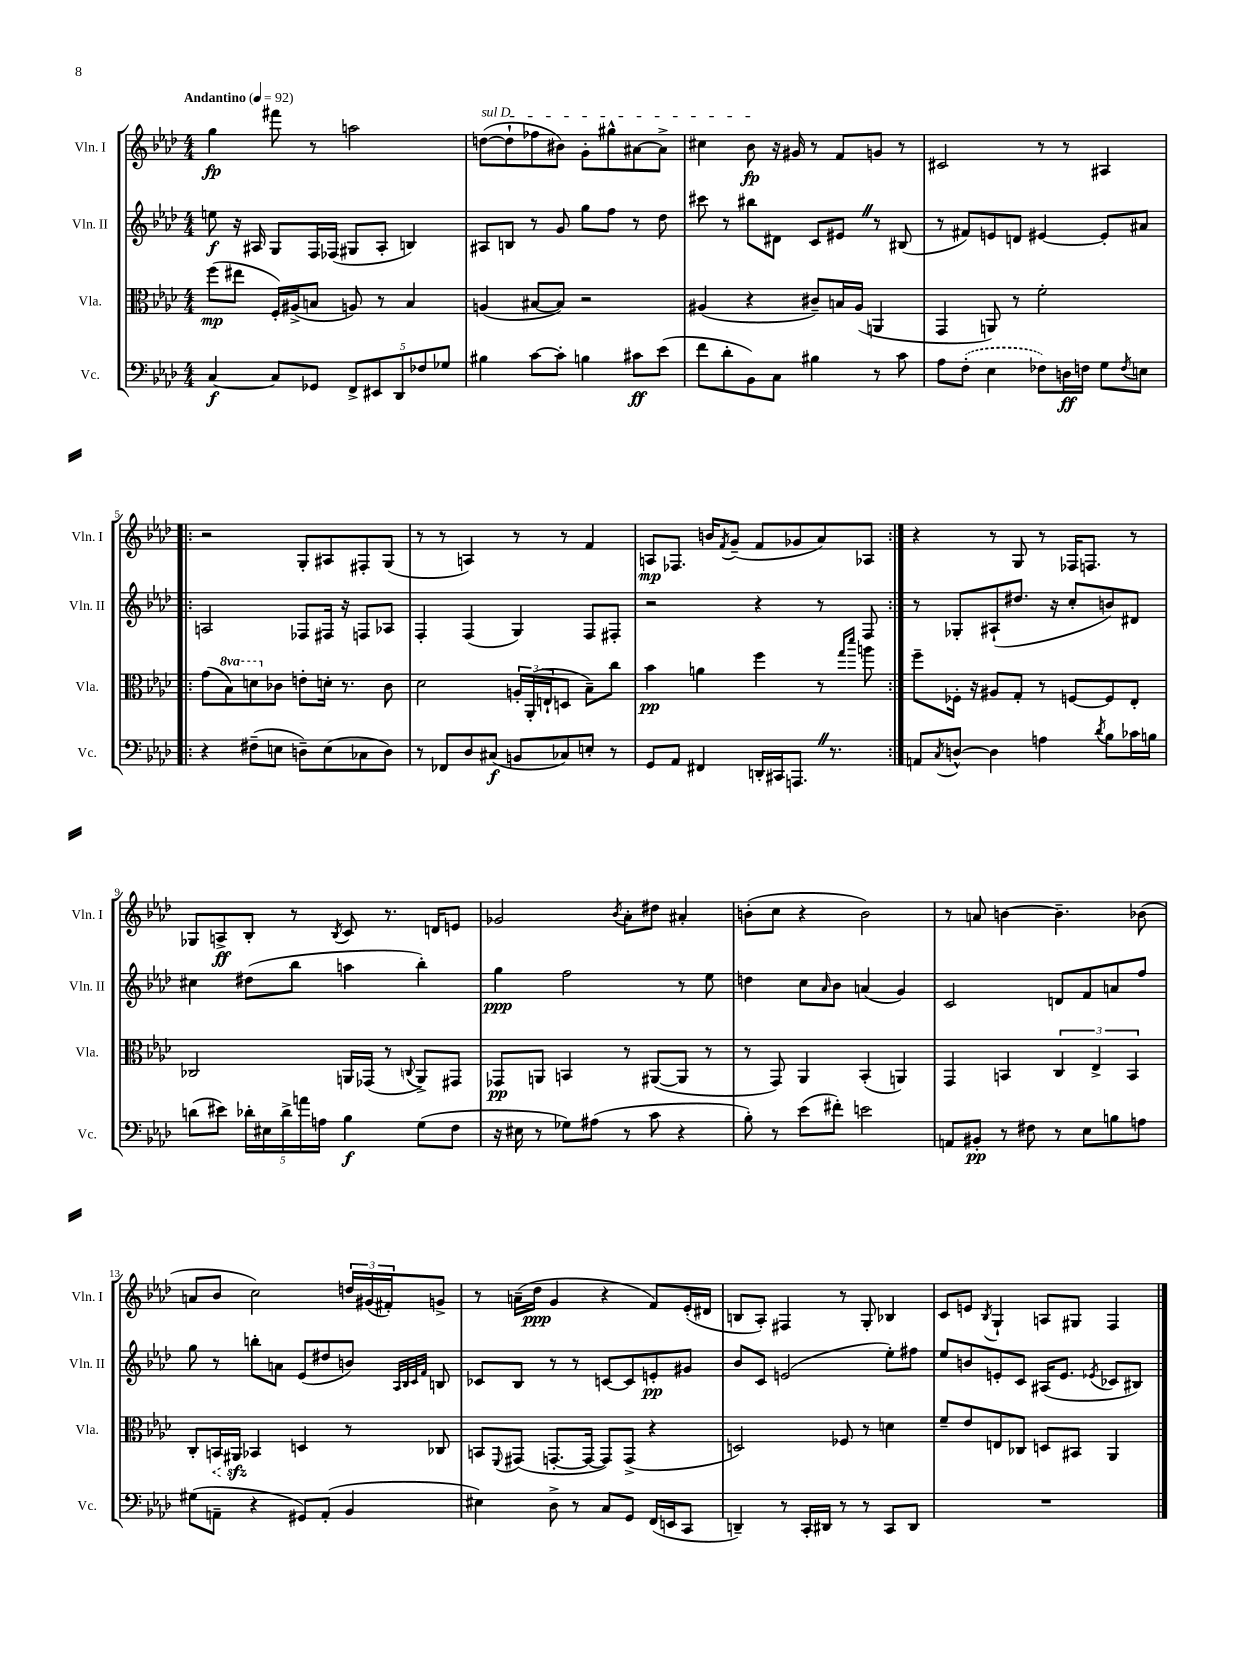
<<
\new StaffGroup <<
\new Staff = "s0" \with { instrumentName = "Vln. I" shortInstrumentName = "Vln. I" } {
    \clef treble \key aes \major \numericTimeSignature \time 4/4 \tempo "Andantino" 4 = 92
    g''4\fp fis'''8 r8 a''2 |
    \once \override TextSpanner.bound-details.left.text = \markup { \italic "sul D" } d''8~\startTextSpan( d''8-! fes''8 bis'8) g'8-. gis''8-^ ais'8~ ais'8-> |
    cis''4 bes'8\fp\stopTextSpan r16 gis'16 r8 f'8 g'8 r8 |
    cis'2 r8 r8 ais4 |
    \repeat volta 2 { r2 g8-. ais8 fis8-. g8( |
    r8 r8 a4) r8 r8 f'4 |
    a8\mp fes8. b'16 \acciaccatura { f'8 } g'8--( f'8 ges'8 aes'8) aes8 | }
    r4 r8 g8 r8 fes16 f8. r8 |
    ges8 a8->\ff bes8-. r8 \acciaccatura { bes8 } c'8 r8. d'16 e'8 |
    ges'2 \acciaccatura { bes'8 } aes'8-. dis''8 ais'4-. |
    b'8-.( c''8 r4 b'2) |
    r8 a'8 b'4~ b'4.-- bes'8( |
    a'8 bes'8 c''2) \tuplet 3/2 { d''16 gis'16( fis'16-.) } g'8-> |
    r8 a'16--( des''16\ppp g'4 r4 f'8) ees'16-.( dis'16 |
    b8 aes8-.) fis4 r8 g8-. bes4 |
    c'8 e'8 \acciaccatura { bes8 } g4-! a8 gis8 f4 \bar "|." |
}
\new Staff = "s1" \with { instrumentName = "Vln. II" shortInstrumentName = "Vln. II" } {
    \clef treble \key aes \major \numericTimeSignature \time 4/4
    e''8\f r16 ais16 g8 f16 fes16( gis8 ais8-. b4) |
    ais8 b8 r8 g'8 g''8 f''8 r8 des''8 |
    cis'''8 r8 bis''8 dis'8 c'8 eis'8 \once \override BreathingSign.text = \markup { \musicglyph "scripts.caesura.straight" } \breathe r8 bis8( |
    r8 fis'8) e'8 d'8 eis'4~ eis'8-. ais'8 |
    \repeat volta 2 { a2 fes8 fis16 r16 f8 aes8 |
    f4-. f4( g4) f8 fis8-. |
    r2 r4 r8 f8 | }
    r8 ges8-. ais8-!( dis''8. r16 c''8-. b'8) dis'8 |
    cis''4 dis''8( bes''8 a''4 bes''4-.) |
    g''4\ppp f''2 r8 ees''8 |
    d''4 c''8 \grace { aes'16 } bes'8 a'4( g'4) |
    c'2 d'8 f'8 a'8 f''8 |
    g''8 r8 b''8-. a'8 ees'8( dis''8 b'8) \grace { aes32 bes32 c'32 f'32 } b8 |
    ces'8 bes8 r8 r8 c'8~ c'8 e'8-.\pp gis'8 |
    bes'8 c'8 e'2( ees''8-.) fis''8 |
    ees''8 b'8 e'8-. c'8 ais16( e'8. \acciaccatura { ees'8 } ces'8 bis8) \bar "|." |
}
\new Staff = "s2" \with { instrumentName = "Vla." shortInstrumentName = "Vla." } {
    \clef alto \key aes \major \numericTimeSignature \time 4/4 \set Staff.ottavationMarkups = #ottavation-simple-ordinals
    f''8\mp( eis''8 f16-.) ais16->( b8 a8) r8 b4 |
    a4( bis8~ bis8) r2 |
    ais4( r4 cis'8--) b16 ais16( a,4 |
    g,4 a,8) r8 f'2-. |
    \repeat volta 2 { g'8( \ottava #1 bes'8) d''8 \ottava #0 ces'8 e'8-. d'16-. r8. ces'8 |
    des'2 \tuplet 3/2 { a16-. aes,16-.( e16-! } d8 bes8--) c''8 |
    bes'4\pp a'4 f''4 r8 \grace { g''16 des'''16 } a''8 | }
    f''8-- fes16-. r16 ais8 g8-. r8 f8~ f8 ees8-. |
    ces2 a,16 ges,16( r8 \appoggiatura { c8 } a,8->) gis,8 |
    ges,8\pp a,8 b,4 r8 ais,8~( ais,8 r8 |
    r8 g,8) aes,4 bes,4-.( a,4) |
    g,4 b,4 \tuplet 3/2 { c4 ees4-> b,4 } |
    c8-. \once \override Hairpin.style = #'dashed-line b,16\< ais,16\sfz\! bes,4 d4 r8 ces8 |
    b,8 \appoggiatura { f,8 } gis,8( g,8.~-. g,16~ g,8) g,8->( r4 |
    d2) fes8 r8 d'4 |
    f'8-- ees'8 e8 ces8 d8 bis,8 aes,4 \bar "|." |
}
\new Staff = "s3" \with { instrumentName = "Vc." shortInstrumentName = "Vc." } {
    \clef bass \key aes \major \numericTimeSignature \time 4/4
    c4~\f c8 ges,8 \tuplet 5/4 { f,8-> eis,8 des,8 fes8 ges8 } |
    bis4 c'8~ c'8-. b4 cis'8\ff ees'8( |
    f'8 des'8-. bes,8) c8 bis4 r8 c'8 |
    aes8 \once \slurDashed f8-.( ees4 fes8) d16\ff f16 g8 \acciaccatura { f8 } e8 |
    \repeat volta 2 { r4 fis8--( e8 d8--) e8( ces8 d8) |
    r8 fes,8 des8 cis8\f( b,8 ces8) e8-. r8 |
    g,8 aes,8 fis,4 d,16-. cis,16 a,,8. \once \override BreathingSign.text = \markup { \musicglyph "scripts.caesura.straight" } \breathe r8. | }
    a,8 \acciaccatura { c8 } d8~-^ d4 a4 \acciaccatura { des'8 } bes8 ces'16 b16 |
    d'8( eis'8) \tuplet 5/4 { des'16-. eis16 des'16-> a'16 a16 } bes4\f g8( f8 |
    r16 eis16 r8 ges8) ais8( r8 c'8 r4 |
    bes8-.) r8 ees'8( fis'8-.) e'2 |
    a,8 bis,8-.\pp r8 fis8 r8 ees8 b8 a8 |
    gis8( a,8-- r4 gis,8) a,8-.( bes,4 |
    eis4) des8-> r8 c8 g,8 f,16( e,16 c,8 |
    d,4--) r8 c,16-. dis,16 r8 r8 c,8 dis,8 |
    R1 \bar "|." |
}
>>
>>
